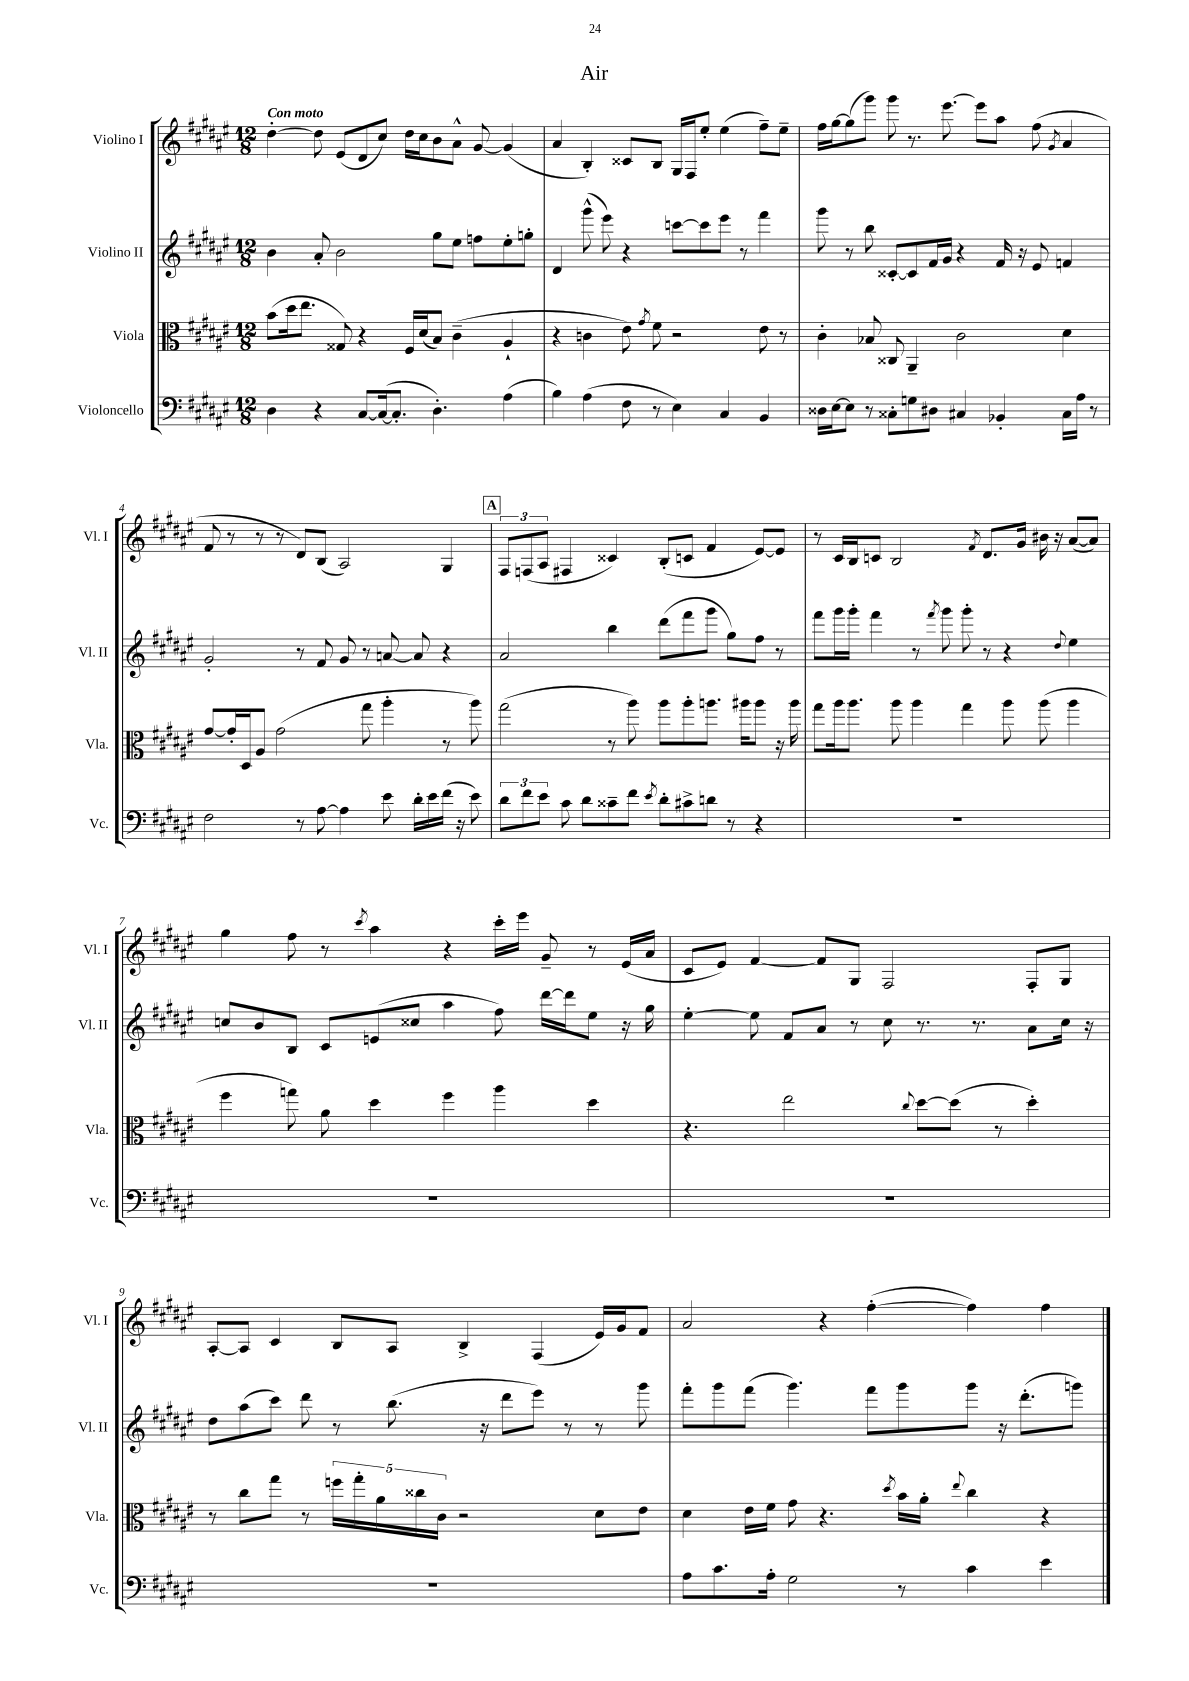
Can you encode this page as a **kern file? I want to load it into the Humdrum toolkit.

**kern	**kern	**kern	**kern
*staff4	*staff3	*staff2	*staff1
*clefF4	*clefC3	*clefG2	*clefG2
*k[f#c#g#d#a#e#]	*k[f#c#g#d#a#e#]	*k[f#c#g#d#a#e#]	*k[f#c#g#d#a#e#]
*M12/8	*M12/8	*M12/8	*M12/8
4D#	(8b	4b	[4dd#'
.	16dd#	.	.
.	8.ee#	.	.
4r	.	8a#'	8dd#]
.	8G##)	2b	(8e#
[8C#	4r	.	8d#
(16C#_	.	.	8cc#)
8.C#']	.	.	.
.	16F#	.	16dd#
.	(16d#	.	16cc#
4.D#')	8B)	8gg#	8b
.	(4c#~	8ee#	8a#^^
.	.	8ff	[8g#
(4A#	4A#`	8ee#'	(4g#]
.	.	8gg'	.
=	=	=	=
4B)	4r	4d#	4a#
(4A#	4c	(8ggg#^^	4B')
.	.	8eee#)	.
8F#	8e#)	4r	8c##
.	8qg#	.	.
8r	8f#	.	8B
4E#)	2r	[8ccc	16G#
.	.	.	16F#
.	.	8ccc]	8ee#'
4C#	.	8eee#	(4ee#
.	.	8r	.
4BB	8e#	4fff#	8ff#~)
.	8r	.	8ee#~
=	=	=	=
16D##	4c#'	8ggg#	16ff#
[16E#	.	.	[16gg#
8E#]	.	8r	(8gg#]
8r	8B-	8bb	8ggg#)
8C##'	8C##	[8c##'	8ggg#
8G	4AA#~	8c##]	8.r
8D#	.	16f#	.
.	.	16g#	[8.eee#
4C#	2c#	4r	.
.	.	.	8eee#]
4BB-'	.	16f#	8aa#
.	.	16r	.
.	.	8e#	(8ff#
.	.	.	8qg#
16C#	4d#	4f	4a#
16A#	.	.	.
8r	.	.	.
=	=	=	=
2F#	[8g#	2g#'	8f#
.	16g#']	.	8r
.	16D#	.	.
.	8A#	.	8r
.	(2g#	.	8r
8r	.	8r	8d#)
[8A#	.	8f#	(8B
4A#]	.	8g#	2A#)
.	8gg#	8r	.
8e#	4aa#'	[8a	.
16d#'	.	8a]	.
16e#	.	.	.
(16f#	8r	4r	4G#
16r	.	.	.
8e#)	8aa#)	.	.
=	=	=	=
12d#	(2gg#	2a#	12F#
12f#	.	.	(12F
12e#	.	.	12A#
8c#	.	.	4F#
8d#	.	.	.
8c##~	8r	4bb	4c##)
8f#	8aa#)	.	.
8qe#	.	.	.
8d#'	8aa#	(8ddd#	(8B'
8c#^	8aa#'	8fff#	8c
8d	8.aa	8ggg#	4f#
8r	.	8gg#)	.
.	16aa#	.	.
4r	8aa#	8ff#	[8e#)
.	16r	8r	8e#]
.	16aa#	.	.
=	=	=	=
1.r	8gg#	8fff#	8r
.	16aa#	16ggg#	16c#
.	8.aa#	16ggg#'	16B
.	.	4fff#	8c
.	8aa#	.	2B
.	4aa#	8r	.
.	.	8qfff#	.
.	.	8ggg#	.
.	4gg#	8ggg#'	.
.	.	.	8qf#
.	.	8r	8.d#
.	8aa#	4r	.
.	.	.	16g#
.	(8aa#	.	16b#
.	.	.	16r
.	.	8qqdd#	.
.	4aa#	4ee#	([8a#
.	.	.	8a#])
=	=	=	=
1.r	4ff#	8cc	4gg#
.	.	8b	.
.	8gg)	8B	8ff#
.	8a#	8c#	8r
.	.	.	8qccc#
.	4dd#	(8e	4aa#
.	.	8cc##	.
.	4ff#	4aa#	4r
.	4aa#	8ff#)	16ccc#'
.	.	.	16eee#
.	.	[16ddd#	8g#~
.	.	16ddd#]	.
.	4dd#	8ee#	8r
.	.	16r	(16e#
.	.	16gg#	16a#
=	=	=	=
1.r	4.r	[4ee#'	8c#
.	.	.	8e#)
.	.	8ee#]	[4f#
.	2ee#	8f#	.
.	.	8a#	8f#]
.	.	8r	8G#
.	.	8cc#	2F#
.	8qqcc#	.	.
.	[8dd#	8.r	.
.	(8dd#]	.	.
.	.	8.r	.
.	8r	.	.
.	4dd#')	8a#	8F#'
.	.	16cc#	8G#
.	.	16r	.
=	=	=	=
1.r	8r	8dd#	[8A#'
.	8cc#	(8aa#	8A#]
.	8gg#	8ccc#)	4c#
.	8r	8ddd#	.
.	20ff	8r	8B
.	20gg#'	.	.
.	20a#	.	.
.	.	(8.bb	8A#
.	20cc##	.	.
.	20c#	.	.
.	2r	.	4B^
.	.	16r	.
.	.	8ddd#	.
.	.	8eee#)	(4F#
.	.	8r	.
.	8d#	8r	16e#)
.	.	.	16g#
.	8e#	8ggg#	8f#
=	=	=	=
8A#	4d#	8fff#'	2a#
8.c#	.	8ggg#	.
.	16e#	(8fff#	.
16A#'	16f#	.	.
2G#	8g#	4.ggg#)	.
.	4.r	.	4r
.	.	8fff#	([4ff#'
.	8qdd#	.	.
8r	16b	8ggg#	.
.	16a#'	.	.
.	8qqee#	.	.
4c#	4cc#	8ggg#	4ff#])
.	.	16r	.
.	.	(8.ddd#'	.
4e#	4r	.	4ff#
.	.	8ggg)	.
==	==	==	==
*-	*-	*-	*-
